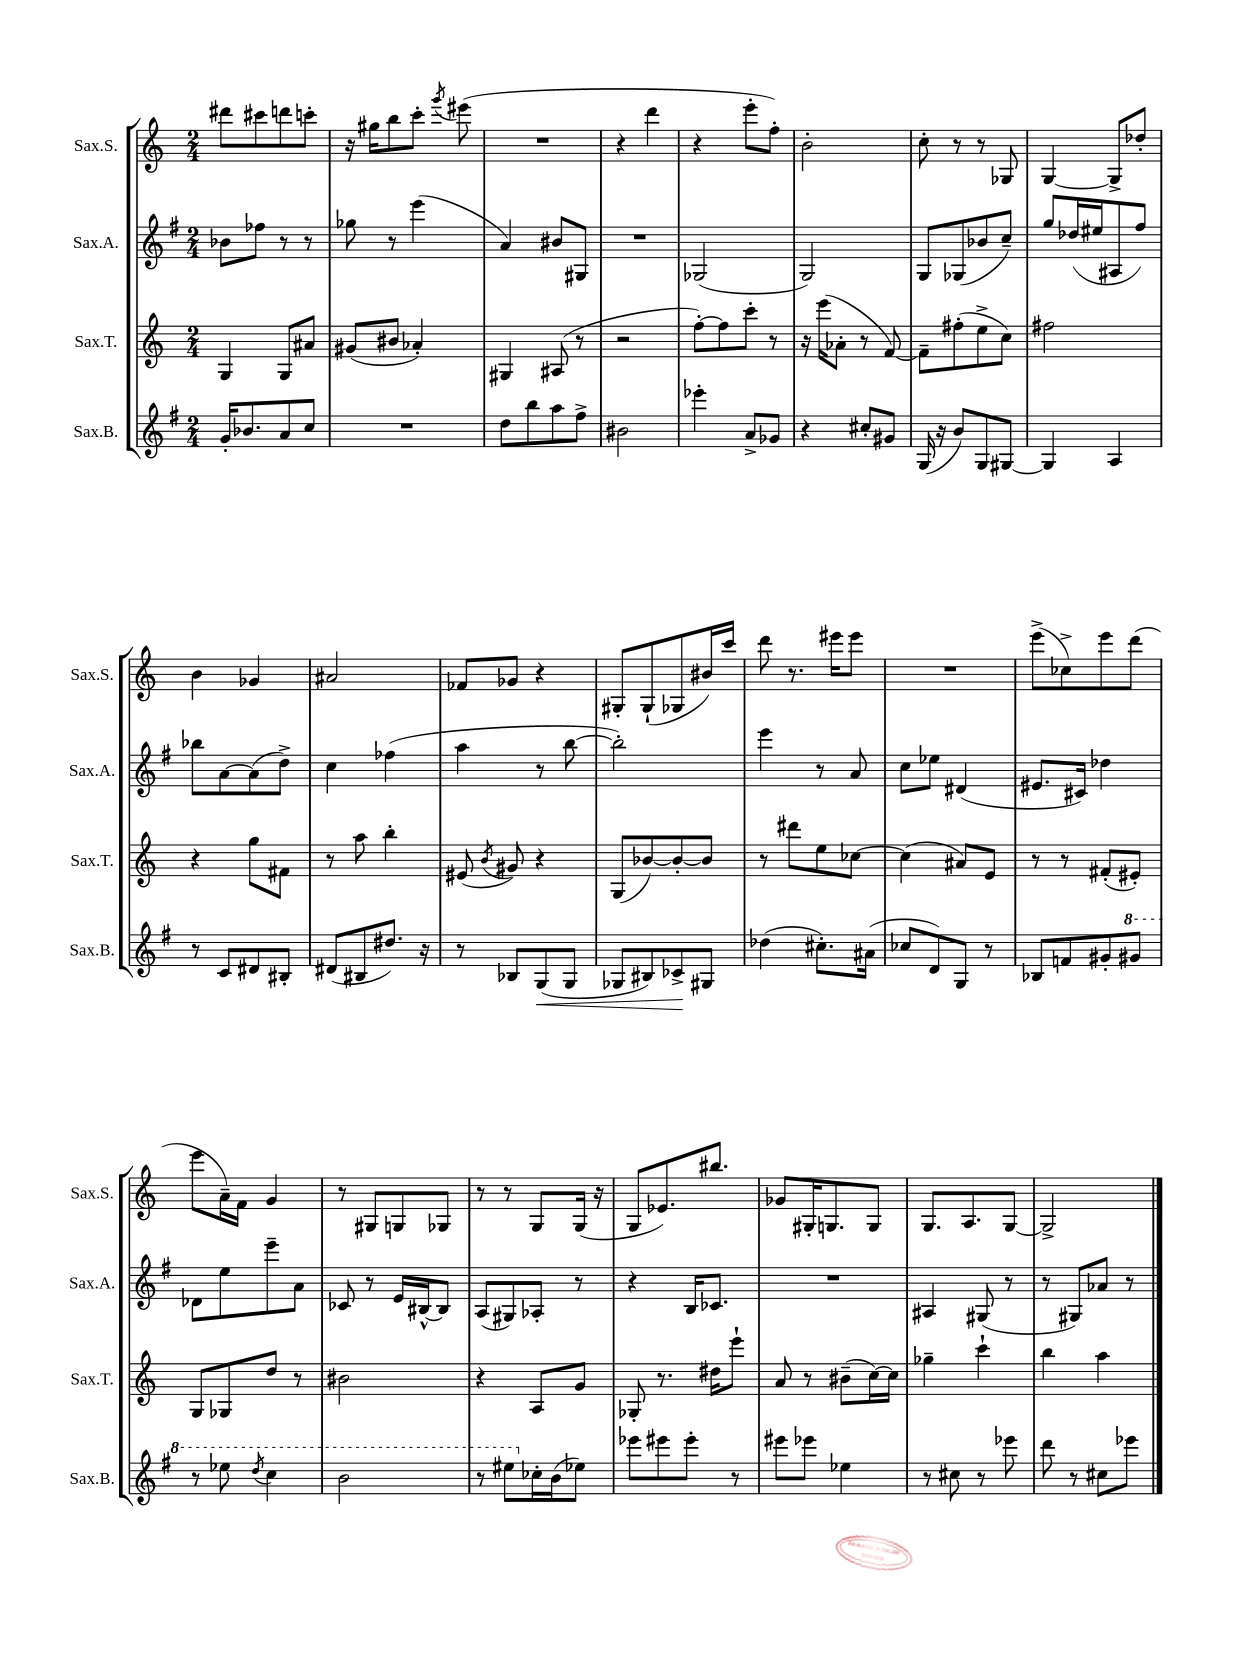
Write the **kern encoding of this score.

**kern	**kern	**kern	**kern
*staff4	*staff3	*staff2	*staff1
*clefG2	*clefG2	*clefG2	*clefG2
*k[f#]	*k[]	*k[f#]	*k[]
*M2/4	*M2/4	*M2/4	*M2/4
16g'	4G	8b-	8ddd#
8.b-	.	.	.
.	.	8ff-	8ccc#
8a	8G	8r	8ddd
8cc	8a#	8r	8ccc'
=	=	=	=
2r	(8g#	8gg-	16r
.	.	.	16gg#
.	8b#	8r	8bb
.	4a-')	(4eee	8ccc'
.	.	.	8qggg
.	.	.	(8eee#
=	=	=	=
8dd	4G#	4a)	2r
8bb	.	.	.
8aa	(8A#	8b#	.
8ff#^	8r	8G#	.
=	=	=	=
2b#	2r	2r	4r
.	.	.	4ddd
=	=	=	=
4eee-'	[8ff')	(2G-	4r
.	8ff]	.	.
8a^	8ccc'	.	8eee'
8g-	8r	.	8ff')
=	=	=	=
4r	16r	2G)	2b'
.	(16eee	.	.
.	8a-'	.	.
8cc#'	8r	.	.
8g#	[8f)	.	.
=	=	=	=
(16G	8f~]	8G	8cc'
16r	.	.	.
8b)	(8ff#'	(8G-	8r
8G	8ee^	8b-	8r
[8G#	8cc)	8cc~)	8G-
=	=	=	=
4G#]	2ff#	8gg	[4G
.	.	(16dd-	.
.	.	16ee#	.
4A	.	8A#	8G^]
.	.	8ff#)	8dd-'
=	=	=	=
8r	4r	8bb-	4b
8c	.	[8a	.
8d#	8gg	(8a]	4g-
8B#'	8f#	8dd^)	.
=	=	=	=
(8d#	8r	4cc	2a#
8B#	8aa	.	.
8.dd#)	4bb'	(4ff-	.
16r	.	.	.
=	=	=	=
8r	(8e#	4aa	8f-
.	8qb	.	.
8B-	8g#)	.	8g-
(8G	4r	8r	4r
8G	.	[8bb	.
=	=	=	=
8G-	(8G	2bb'])	8G#'
8B#)	[8b-)	.	(8G#`
8c-^	8b-'_	.	8G-
8G#	8b-]	.	16b#)
.	.	.	16ccc
=	=	=	=
(4dd-	8r	4eee	8ddd
.	8ddd#	.	8.r
8.cc#')	8ee	8r	.
.	.	.	16eee#
.	[8cc-	8a	8eee#
(16a#	.	.	.
=	=	=	=
8cc-	(4cc-]	8cc	2r
8d)	.	8ee-	.
8G	8a#)	(4d#	.
8r	8e	.	.
=	=	=	=
8B-	8r	8.e#	(8eee^
8f	8r	.	8cc-^)
.	.	16c#)	.
8g#'	(8f#'	4dd-	8eee
8gg#	8e#')	.	(8ddd
=	=	=	=
8r	8G	8d-	8eee
8eee-	8G-	8ee	16a~)
.	.	.	16f
8qddd	.	.	.
4ccc	8dd	8eee~	4g
.	8r	8a	.
=	=	=	=
2bb	2b#	8c-	8r
.	.	8r	8G#
.	.	16e	8G
.	.	[16B#^^	.
.	.	8B#]	8G-
=	=	=	=
8r	4r	(8A	8r
8eee#	.	8G#)	8r
16cc-'	8A	8A-'	8G
(16b	.	.	.
8ee-)	8g	8r	(16G
.	.	.	16r
=	=	=	=
8eee-	8G-'	4r	8G
8eee#	8.r	.	8.e-)
8eee#'	.	16B	.
.	16dd#	8.c-	8.bb#
8r	8eee`	.	.
=	=	=	=
8eee#	8a	2r	8g-
8eee-	8r	.	16G#'
.	.	.	8.G
4ee-	(8b#~	.	.
.	[16cc)	.	8G
.	16cc]	.	.
=	=	=	=
8r	4gg-~	4A#	8.G
8cc#	.	.	.
.	.	.	8.A
8r	4ccc`	(8G#	.
8eee-	.	8r	[8G
=	=	=	=
8ddd	4bb	8r	2G^]
8r	.	8G#)	.
8cc#	4aa	8a-	.
8eee-	.	8r	.
==	==	==	==
*-	*-	*-	*-
